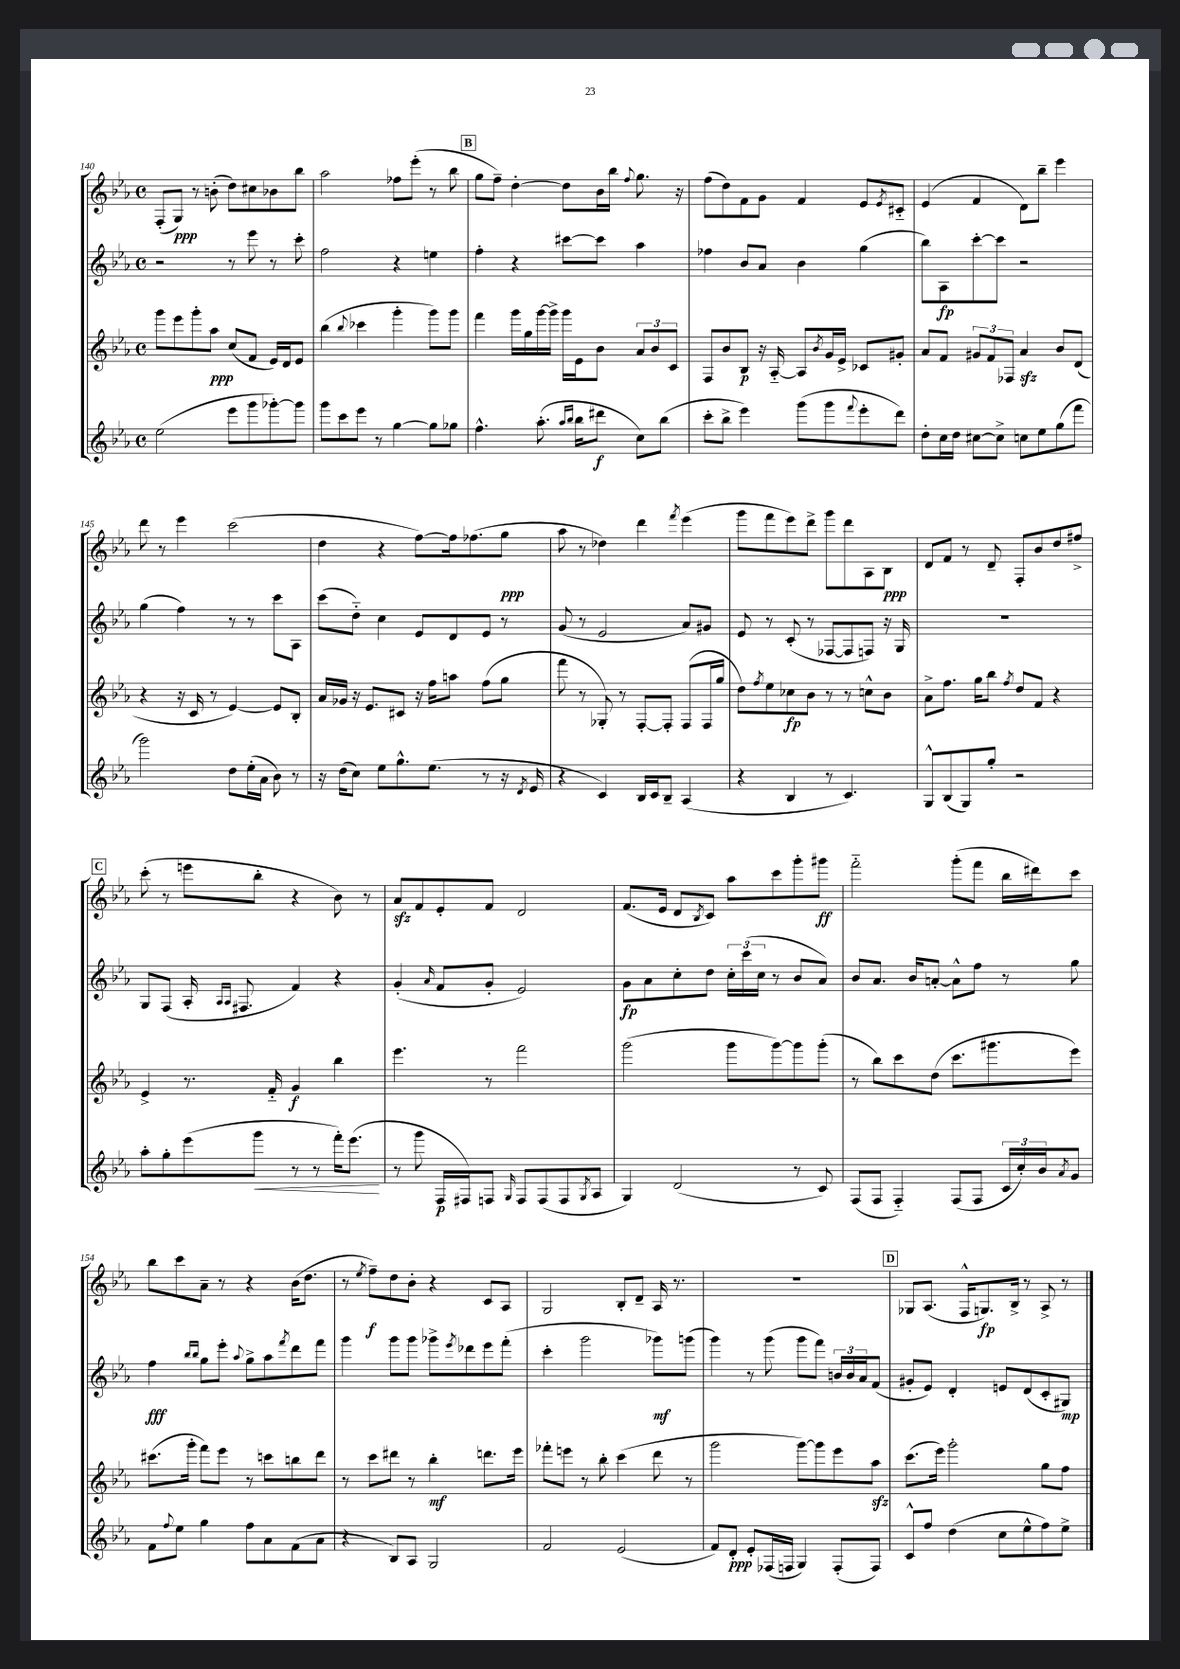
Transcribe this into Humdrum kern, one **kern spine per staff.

**kern	**kern	**kern	**kern
*staff4	*staff3	*staff2	*staff1
*clefG2	*clefG2	*clefG2	*clefG2
*k[b-e-a-]	*k[b-e-a-]	*k[b-e-a-]	*k[b-e-a-]
*M4/4	*M4/4	*M4/4	*M4/4
*met(c)	*met(c)	*met(c)	*met(c)
(2ee-\	8ggg\L	2r	(8F'/L
.	8eee-\	.	8G/J)
.	8ggg'\	.	8r
.	8aa-\J	.	(8b'\
8eee-\L	(8cc/L	8r	8dd\L)
8ggg\	8f/J	8eee-\	8cc#\
[8ggg-'\)	16e-/LL)	8r	8b-\
.	16d/J	.	.
8ggg-\]J	8e-/J	8ccc'\	8bb-\J
=	=	=	=
8ggg\L	(4bb-\	2ff\	2aa-\
8ccc\	.	.	.
.	8qqbb-/	.	.
8eee-\J	4ccc-\	.	.
8r	.	.	.
[4gg\	4ggg'\	4r	8ff-\L
.	.	.	(8eee-'\J
8gg\]L	8ggg\L)	4ee\	8r
8gg-\J	8ggg\J	.	8bb-\
=	=	=	=
4.ff^^\	4fff\	4ff'\	8gg\L
.	.	.	8ff~\J)
.	16ggg\LL	4r	[4dd'\
.	16gg\	.	.
(8.aa-'\	[16ggg\	.	.
.	16ggg^\]JJ	.	.
.	16ggg\LL	[8ccc#\L	8dd\]L
16qqaa-/LL	.	.	.
16qqbb-/JJ	.	.	.
16bb-\LK	16e-\J	.	.
8ddd#\J	8b-\J	8ccc#\]J	16b-\L
.	.	.	16bb-\JJ
.	.	.	8qqff/
8cc\L)	12a-/L	4aa-\	8.gg\
.	12b-/	.	.
(8bb-\J	.	.	.
.	12c/J	.	.
.	.	.	16r
=	=	=	=
8ccc'\L	8F/L	4ff-\	(8ff\L
8bb-^\J	8b-/	.	8dd\)
4eee-\)	8B-/J	8b-/L	8f\
.	16r	8a-/J	8g\J
.	[16A-'~/	.	.
(8ggg\L	8A-/]L	4b-\	4f/
.	8qb-/	.	.
8ggg\	16g/L	.	.
.	16e-^/JJ	.	.
8qqfff/	.	.	.
8eee-'\	8c-/L	(4gg\	8e-/L
.	.	.	8qe-/
8ddd\J)	8g#'/J	.	8c#'~/J
=	=	=	=
8dd'\L	8a-/L	8bb-\L)	(4e-/
16cc\L	8f/J	8A-\	.
16dd\JJ	.	.	.
[8cc#\L	12g#/L	[8ccc'\	4f/
.	12f/	.	.
8cc#^\]J	.	8ccc\]J	.
.	12F-/J	.	.
8cc\L	4a-/	2r	8d\L)
8ee-\	.	.	8bb-~\J
(8gg\	8b-/L	.	4eee-\
8fff\J	(8d/J	.	.
=	=	=	=
2ggg\)	4r	(4gg\	8ddd\
.	.	.	8r
.	16r	4ff\)	4eee-\
.	16c/	.	.
.	8r	.	.
8dd\L	[4e-/)	8r	(2ccc\
(16ee-'\L	.	8r	.
16a-\JJ	.	.	.
8b-\)	8e-/]L	8ccc\L	.
8r	8B-'/J	8A-\J	.
=	=	=	=
16r	16a-/LL	(8ccc\L	4dd\
(16dd\LK	16g-/JJ	.	.
8cc\J)	16r	8dd'~\J)	.
.	8.e-/L	.	.
8ee-\L	.	4cc\	4r
8.gg^^\	8c#/J	.	.
.	16r	8e-/L	[8ff\L)
(8.ee-\J	16ff\LK	.	.
.	8aa\J	8d/	16ff\]k
.	.	.	(8.ff-\
8r	(8ff\L	8e-/J	.
16r	8gg\J	8r	8gg\J
8qd/	.	.	.
16e-/	.	.	.
=	=	=	=
4r	8fff\	(8g/	8aa-\
.	8r	8r	8r
4c/)	8G-'/)	2e-/	4dd-\)
.	8r	.	.
16B-/LL	[8F'/L	.	4ddd\
16c/J	.	.	.
8B-~/J	8F'/]J	.	.
.	.	.	8qfff/
(4A-/	(8F/L	8a-/L)	(4eee-\
.	16F/L	8g#/J	.
.	16gg/JJ	.	.
=	=	=	=
4r	8dd\L)	8e-/	8ggg\L
.	8qff/	.	.
.	8ee-\	8r	8fff\
4B-/	8cc-\	(8c'/	8eee-\)
.	8b-\J	8r	8ddd^\J
8r	8r	[8F-/L	8ggg\L
4.c/)	8r	8F-/]	8ddd\
.	8cc^^\L	8F/J)	8A-\
.	8b-\J	16r	8B-\J
.	.	16G/	.
=	=	=	=
8G^^/L	8a-^\L	1r	8d/L
(8B-/	8.ff\J	.	8f/J
8G/)	.	.	8r
.	16gg\LK	.	.
8gg'/J	8bb-\J	.	8d~/
.	8qff/	.	.
2r	8dd/L	.	8F'/L
.	8f/J	.	8b-/
.	4r	.	8dd/
.	.	.	8ff#^/J
=	=	=	=
8aa-'\L	4e-^/	8G/L	(8ccc'\
8gg'\	.	(8F/J	8r
(8eee-\	8.r	16A-'/	8eee\L
.	.	16qqA-/LL	.
.	.	16qqA-/JJ	.
.	.	8.F#/	.
8ggg\J	.	.	8bb-'\J
.	16f'~/	.	.
8r	4g/	4f/)	4r
8r	.	.	.
16fff'\LK)	4bb-\	4r	8b-\)
(8.eee-\J	.	.	.
.	.	.	8r
=	=	=	=
8r	4.eee-\	(4g'/	8a-/L
8ggg\	.	.	8f/
.	.	16qqa-/	.
16F/LL	.	8f/L	8e-'/
16F#/J)	.	.	.
8F/J	8r	8g'/J	8f/J
16qqG/	.	.	.
8F/L	2fff\	2e-/)	2d/
(8F/	.	.	.
8F/	.	.	.
8qG/	.	.	.
8A-/J	.	.	.
=	=	=	=
4G/)	(2ggg\	8g\L	(8.f/L
.	.	8a-\	.
.	.	.	16e-/Jk
(2d/	.	8cc'\	8d/L
.	.	.	8qB-/
.	.	8dd\J	8c/J)
.	8ggg\L	24cc'\LL	8aa-\L
.	.	(24ccc\	.
.	.	24cc\JJ	.
.	[8ggg\)	8r	8ccc\
8r	8ggg\]	8b-/L	8ggg'\
8c/)	(8ggg'\J	8a-/J)	8ggg#\J
=	=	=	=
(8F/L	8r	8b-/L	2fff'~\
8F/J	8bb-\L)	8.a-/J	.
4F'~/)	8ccc\	.	.
.	.	16b-/LK	.
.	(8dd\J	[8a'/J	.
(8F/L	8.ccc\L	8a^^\]L	(8ggg'\L
8F/J	.	8ff\J	8fff\J
.	8.ggg#\	.	.
24c/LL	.	8r	16bb-\LL
24cc'/)	.	.	.
.	.	.	16ddd#\J)
24b-/J	.	.	.
8qa-/	.	.	.
8g/J	8eee-\J)	8gg\	8ccc\J
=	=	=	=
8f\L	(8.ccc#\L	4ff\	8bb-\L
8qqff/	.	.	.
8ee-\J	.	.	8ccc\
.	16ggg'\Jk	.	.
.	.	16qqbb-/LL	.
.	.	16qqbb-/JJ	.
4gg\	8fff\L)	8gg\L	8a-~\J
.	8eee-\J	8eee-'\J	8r
.	.	8qqaa-/	.
8ff\L	8r	8gg^\L	4r
8a-\	8ccc\L	8aa-\	.
.	.	8qfff/	.
(8f\	8bb\	8ddd\	(16b-\LK
.	.	.	8.dd\J
8a-\J	8ddd\J	8fff\J	.
=	=	=	=
4r	8r	4ggg\	8r
.	.	.	8qee-/
.	8ccc\L	.	8ff~\L)
8B-/L)	8ddd#\J	8ggg\L	8dd\
8A-/J	8r	8ggg\J	8b-'\J
2G/	4bb-'\	8ggg-^\L	4r
.	.	8qeee-/	.
.	.	8ddd-\	.
.	8.ddd\L	8eee-\	8c/L
.	.	(8fff'\J	8A-/J
.	16eee-\Jk	.	.
=	=	=	=
2f/	8fff-'\L	4ccc'\	2G/
.	8eee\J	.	.
.	8r	2ggg\	.
.	8bb-'\	.	.
(2e-/	(4ccc\	.	8B-'/L
.	.	.	8d~/J
.	8ddd\	8ggg-\L)	16A-/
.	.	.	8.r
.	8r	(8ggg\J	.
=	=	=	=
8f/L)	2ggg\	4ggg\)	1r
8d'/J	.	.	.
8e-'/L	.	8r	.
(16F-/L	.	(8ggg\	.
16F/JJ	.	.	.
4G/)	[8ggg\L)	8ggg\L	.
.	8ggg\]	8fff\J)	.
(8F'/L	8eee-\	24b/LL	.
.	.	24b/	.
.	.	24a-/J	.
8F/J)	8aa-\J	(8f/J	.
=	=	=	=
8c^^/L	(8.ccc\L	8g#'/L	8G-/L
8ff/J	.	8e-/J)	(8.A-/J
.	16eee-\Jk)	.	.
(4dd\	2ggg'\	4d'/	.
.	.	.	16F^^/LK
.	.	.	8.G/)
8cc\L	.	8e/L	.
.	.	.	16B-^/Jk
8ee-^^\	.	(8d/	8r
8ff\)	8gg\L	8c'/	8A-^/
8ee-^\J	8ff\J	8G#/J)	8r
==	==	==	==
*-	*-	*-	*-
